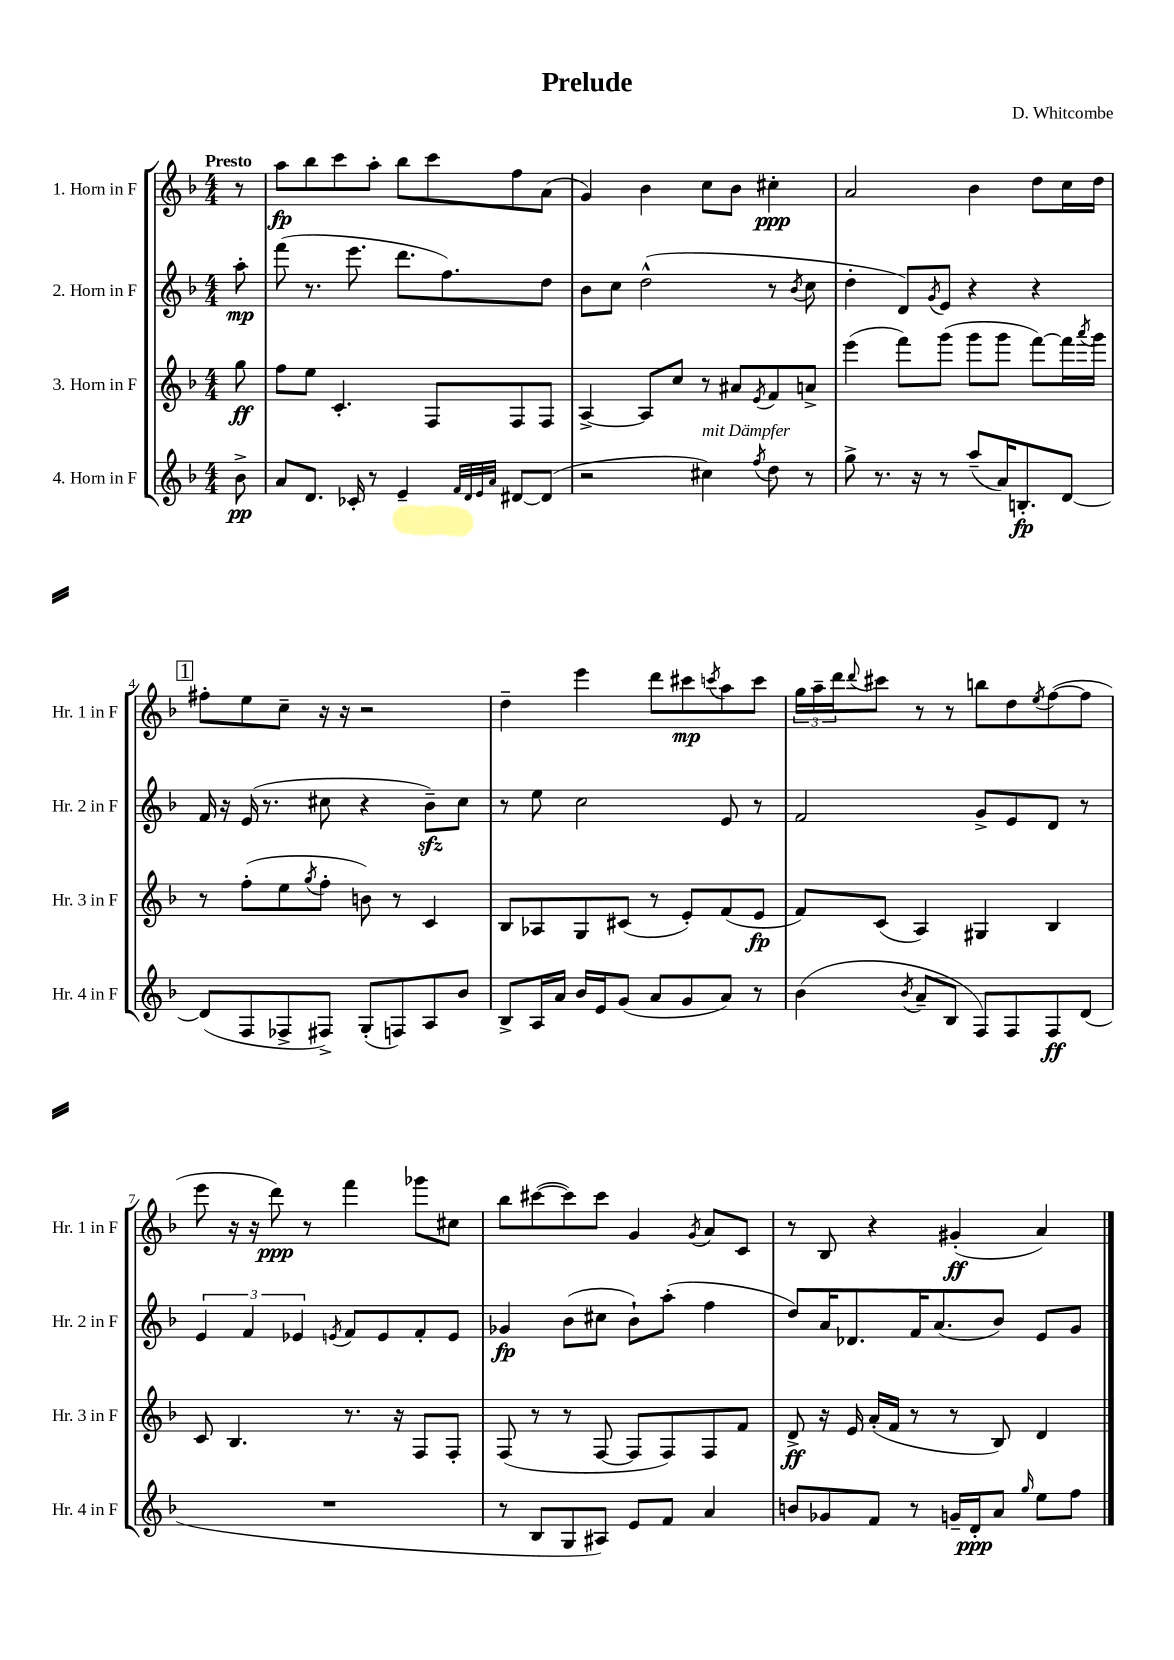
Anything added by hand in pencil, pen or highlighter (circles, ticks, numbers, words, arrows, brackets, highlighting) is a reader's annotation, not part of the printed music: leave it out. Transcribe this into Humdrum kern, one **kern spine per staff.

**kern	**kern	**kern	**kern
*staff4	*staff3	*staff2	*staff1
*clefG2	*clefG2	*clefG2	*clefG2
*k[b-]	*k[b-]	*k[b-]	*k[b-]
*M4/4	*M4/4	*M4/4	*M4/4
8b-^\	8gg\	8aa'\	8r
=	=	=	=
8a/L	8ff\L	(8fff\	8aa\L
8.d/J	8ee\J	8.r	8bb-\
.	4.c'/	.	8ccc\
16c-'/	.	8.eee\	.
8r	.	.	8aa'\J
4e~/	.	8.ddd\L	8bb-\L
.	8F/L	.	8ccc\
.	.	8.ff\)	.
32qqf/LLL	.	.	.
32qqd/	.	.	.
32qqe/	.	.	.
32qqa/JJJ	.	.	.
[8d#/L	8F/	.	8ff\
(8d#/]J	8F/J	8dd\J	(8a\J
=	=	=	=
2r	[4A^/	8b-\L	4g/)
.	.	8cc\J	.
.	8A/]L	(2dd^^\	4b-\
.	8cc/J	.	.
4cc#\)	8r	.	8cc\L
.	8a#/L	.	8b-\J
8qff/	8qe/	.	.
8dd\	8f/	8r	4cc#'\
.	.	8qb-/	.
8r	8a^/J	8cc\	.
=	=	=	=
8gg^\	(4eee\	4dd'\	2a/
8.r	.	.	.
.	8fff\L)	8d/L)	.
16r	.	.	.
.	.	8qg/	.
8r	(8ggg\J	8e/J	.
(8aa~/L	8ggg\L	4r	4b-\
16a/K)	8ggg\J	.	.
8.B'/	.	.	.
.	[8fff\L)	4r	8dd\L
[8d/J	16fff\]L	.	16cc\L
.	8qaaa/	.	.
.	16ggg\JJ	.	16dd\JJ
=	=	=	=
(8d/]L	8r	16f/	8ff#'\L
.	.	16r	.
8F/	(8ff'\L	(16e/	8ee\
.	.	8.r	.
8F-^/	8ee\	.	8cc~\J
.	8qgg/	.	.
8F#^/J)	8ff'\J	8cc#\	16r
.	.	.	16r
(8G'/L	8b\)	4r	2r
8F/)	8r	.	.
8A/	4c/	8b-~\L)	.
8b-/J	.	8cc#\J	.
=	=	=	=
8B-^/L	8B-/L	8r	4dd~\
16A/L	8A-/	8ee\	.
16a/JJ	.	.	.
16b-/LL	8G/	2cc\	4eee\
16e/J	.	.	.
(8g/J	(8c#/J	.	.
8a/L	8r	.	8ddd\L
8g/	8e'/L)	.	8ccc#\
.	.	.	8qccc/
8a/J)	(8f/	8e/	8aa\
8r	8e/J	8r	8ccc\J
=	=	=	=
(4b-\	8f/L)	2f/	24gg\LL
.	.	.	24aa~\
.	.	.	24ddd\J
.	.	.	8qqddd/
.	(8c/J	.	8ccc#\J
8qb-/	.	.	.
8a~/L	4A/)	.	8r
8B-/J	.	.	8r
8F/L)	4G#/	8g^/L	8bb\L
8F/	.	8e/	8dd\
.	.	.	8qee/
8F/	4B-/	8d/J	([8ff\
(8d/J	.	8r	8ff\]J
=	=	=	=
1r	8c/	6e/	8eee\
.	4.B-/	.	16r
.	.	6f/	.
.	.	.	16r
.	.	.	8ddd\)
.	.	6e-/	.
.	.	.	8r
.	.	8qe/	.
.	8.r	8f/L	4fff\
.	.	8e/	.
.	16r	.	.
.	8F/L	8f'/	8ggg-\L
.	8F'/J	8e/J	8cc#\J
=	=	=	=
8r	(8F/	4g-/	8bb-\L
8B-/L	8r	.	([8ccc#\
8G/	8r	(8b-\L	8ccc#\])
8A#/J)	[8F/	8cc#\J	8ccc#\J
8e/L	8F/]L	8b-`\L)	4g/
8f/J	8F/)	(8aa'\J	.
.	.	.	8qg/
4a/	8F/	4ff\	8a/L
.	8f/J	.	8c/J
=	=	=	=
8b/L	8d^/	8dd/L)	8r
8g-/	16r	16a/K	8B-/
.	16e/	8.d-/	.
8f/J	(16a'/LL	.	4r
.	16f/JJ	.	.
8r	8r	16f/K	.
.	.	(8.a/	.
16g~/LL	8r	.	(4g#'/
16d'/J	.	.	.
8a/J	8B-/)	8b-/J)	.
16qqgg/	.	.	.
8ee\L	4d/	8e/L	4a/)
8ff\J	.	8g/J	.
==	==	==	==
*-	*-	*-	*-
